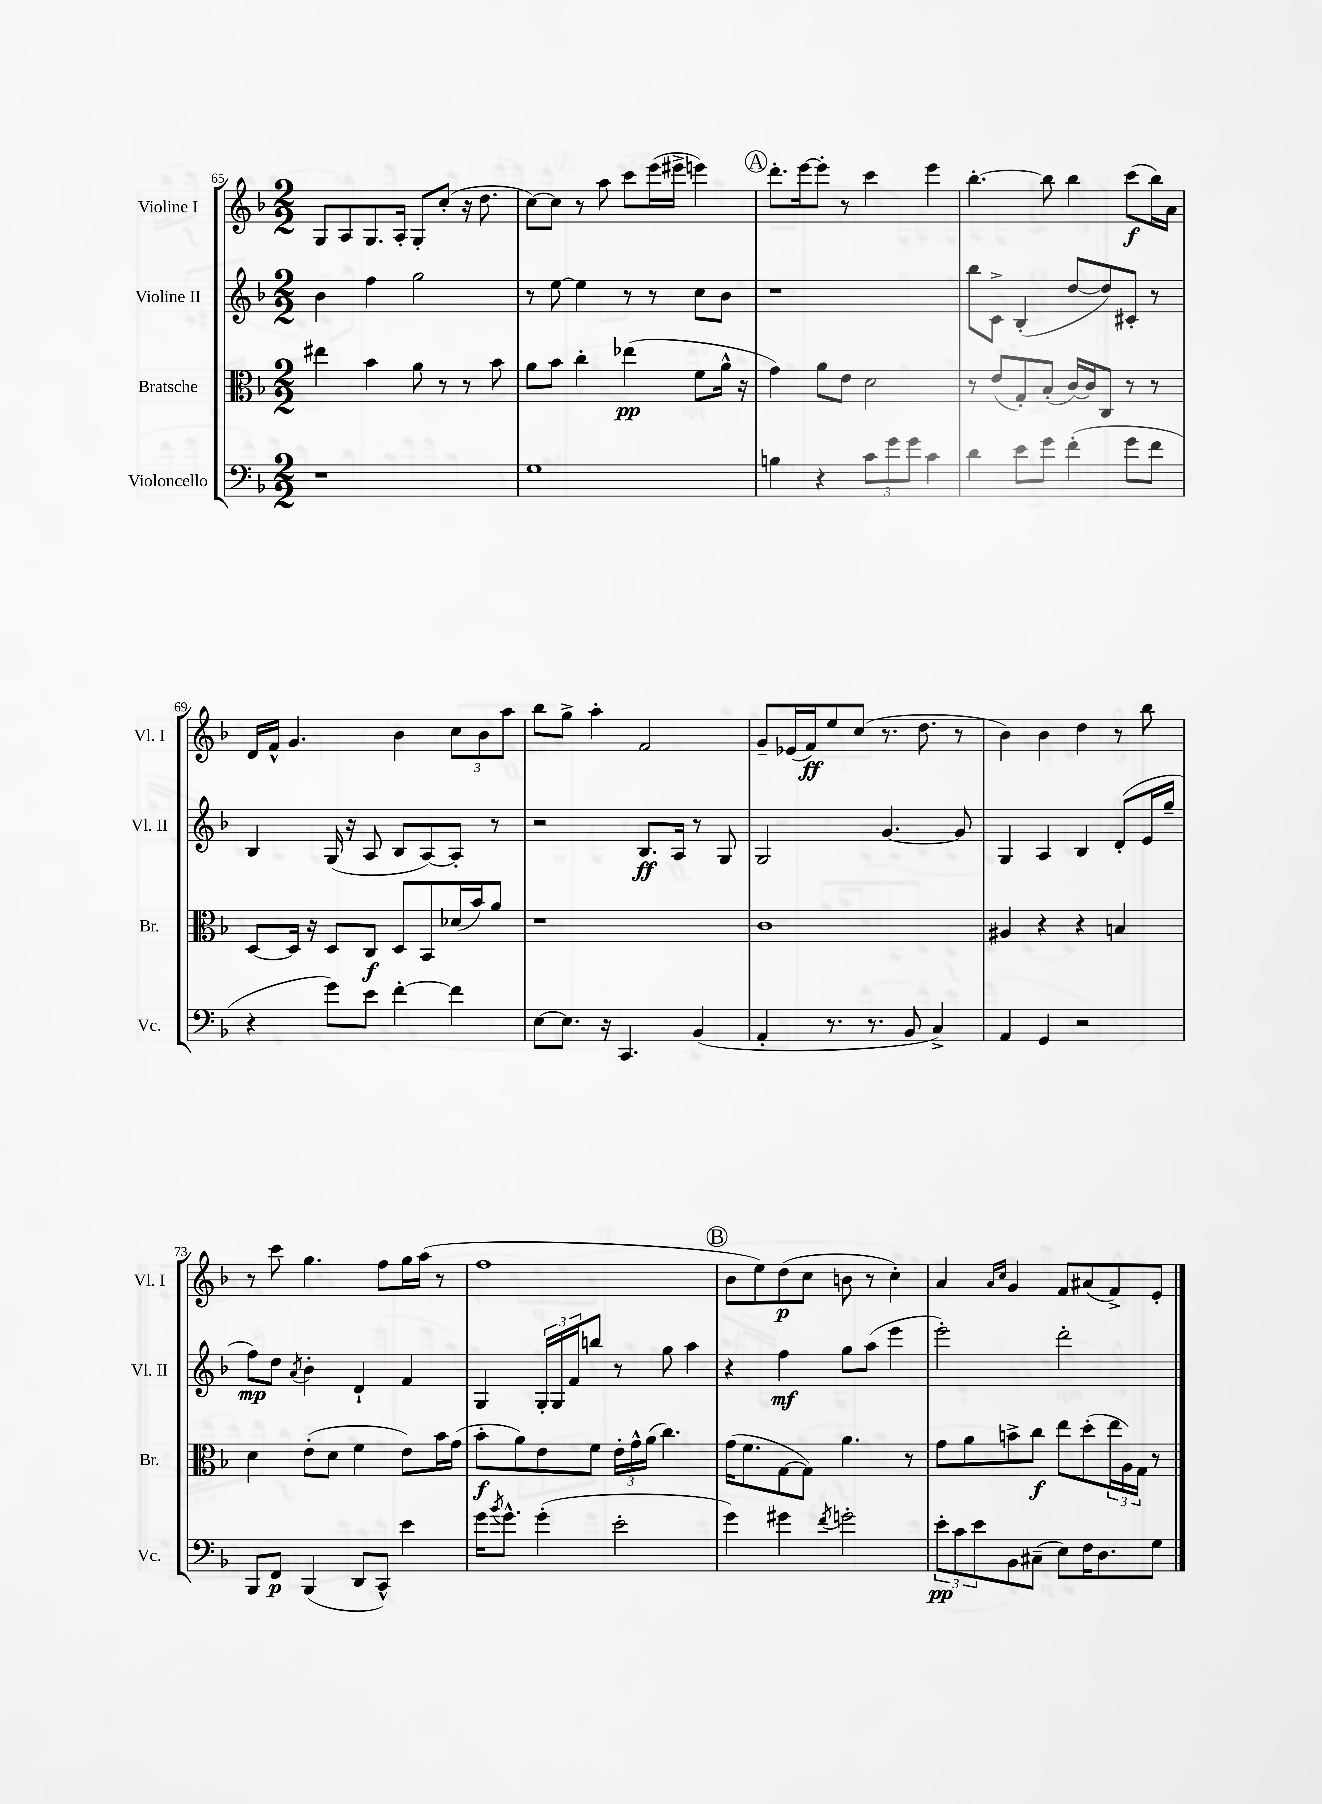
<<
\new StaffGroup <<
\new Staff = "s0" \with { instrumentName = "Violine I" shortInstrumentName = "Vl. I" } {
    \clef treble \key f \major \numericTimeSignature \time 2/2
    g8 a8 g8. a16-. g8-. c''8-.( r16 d''8. |
    c''8~) c''8 r8 a''8 c'''8 e'''16( eis'''16-> e'''4) |
    \mark \markup { \circle "A" } d'''8.-. e'''16~ e'''8-. r8 c'''4 e'''4 |
    bes''4.~-. bes''8 bes''4 c'''8\f( bes''16) a'16 |
    d'16 f'16-^ g'4. bes'4 \tuplet 3/2 { c''8 bes'8 a''8 } |
    bes''8 g''8-> a''4-. f'2 |
    g'8-- ees'16( f'16\ff) e''8 c''8( r8. d''8. r8 |
    bes'4) bes'4 d''4 r8 bes''8 |
    r8 c'''8 g''4. f''8 g''16 a''16( r8 |
    f''1 |
    \mark \markup { \circle "B" } bes'8 e''8) d''8\p( c''8 b'8 r8 c''4-.) |
    a'4 \grace { a'16 c''16 } g'4 f'8 ais'8( f'8->) e'8-. \bar "|." |
}
\new Staff = "s1" \with { instrumentName = "Violine II" shortInstrumentName = "Vl. II" } {
    \clef treble \key f \major \numericTimeSignature \time 2/2
    bes'4 f''4 g''2 |
    r8 e''8~ e''4 r8 r8 c''8 bes'8 |
    \mark \markup { \circle "A" } r1 |
    bes''8 c'8-> bes4-.( d''8~ d''8) cis'8-. r8 |
    bes4 g16( r16 a8 bes8 a8~) a8-. r8 |
    r2 bes8.\ff a16 r8 g8 |
    g2 g'4.~ g'8 |
    g4 a4 bes4 d'8-.( e'16 g''16-- |
    f''8\mp) d''8 \acciaccatura { a'8 } bes'4-. d'4-! f'4 |
    g4 \tuplet 3/2 { g16-. g16 f'16 } b''8 r8 g''8 a''4 |
    \mark \markup { \circle "B" } r4 f''4\mf g''8 a''8( e'''4 |
    e'''2-.) d'''2-. \bar "|." |
}
\new Staff = "s2" \with { instrumentName = "Bratsche" shortInstrumentName = "Br." } {
    \clef alto \key f \major \numericTimeSignature \time 2/2
    eis''4 bes'4 a'8 r8 r8 bes'8 |
    a'8 bes'8 c''4-. ees''4\pp( f'8 a'16-^ r16 |
    \mark \markup { \circle "A" } g'4) a'8 e'8 d'2 |
    r8 e'8( g8-.) bes8-.( c'16~) c'16 c8 r8 r8 |
    d8~ d16 r16 d8 c8\f d8 bes,8 des'16( bes'16) a'8 |
    r1 |
    c'1 |
    ais4 r4 r4 b4 |
    d'4 e'8-.( d'8 f'4 e'8) bes'16 g'16( |
    bes'8-.\f a'8) e'8 f'8 \tuplet 3/2 { e'16-. g'16-^ a'16( } c''4.) |
    \mark \markup { \circle "B" } g'16( f'8. g8~ g8) a'4. r8 |
    g'8 a'8 b'8-> c''8\f e''8 d''8-.( \tuplet 3/2 { e''16 a16) g16 } r8 \bar "|." |
}
\new Staff = "s3" \with { instrumentName = "Violoncello" shortInstrumentName = "Vc." } {
    \clef bass \key f \major \numericTimeSignature \time 2/2
    r1 |
    g1 |
    \mark \markup { \circle "A" } b4 r4 \tuplet 3/2 { c'8 g'8 g'8 } c'4 |
    d'4 e'8 g'8 f'4-.( g'8 f'8 |
    r4 g'8) e'8 f'4~-. f'4 |
    e8~ e8. r16 c,4. bes,4( |
    a,4-. r8. r8. bes,8 c4->) |
    a,4 g,4 r2 |
    bes,,8 f,8\p bes,,4( d,8 c,8-^) e'4 |
    g'16 \acciaccatura { bes'8 } g'8.-^ g'4-.( e'2-. |
    \mark \markup { \circle "B" } g'4) gis'4 \acciaccatura { f'8 } g'2-. |
    \tuplet 3/2 { e'8-.\pp c'8 e'8 } bes,8 cis8--( e8) f16 d8. g8 \bar "|." |
}
>>
>>
\layout { \context { \Score currentBarNumber = #65 } }
